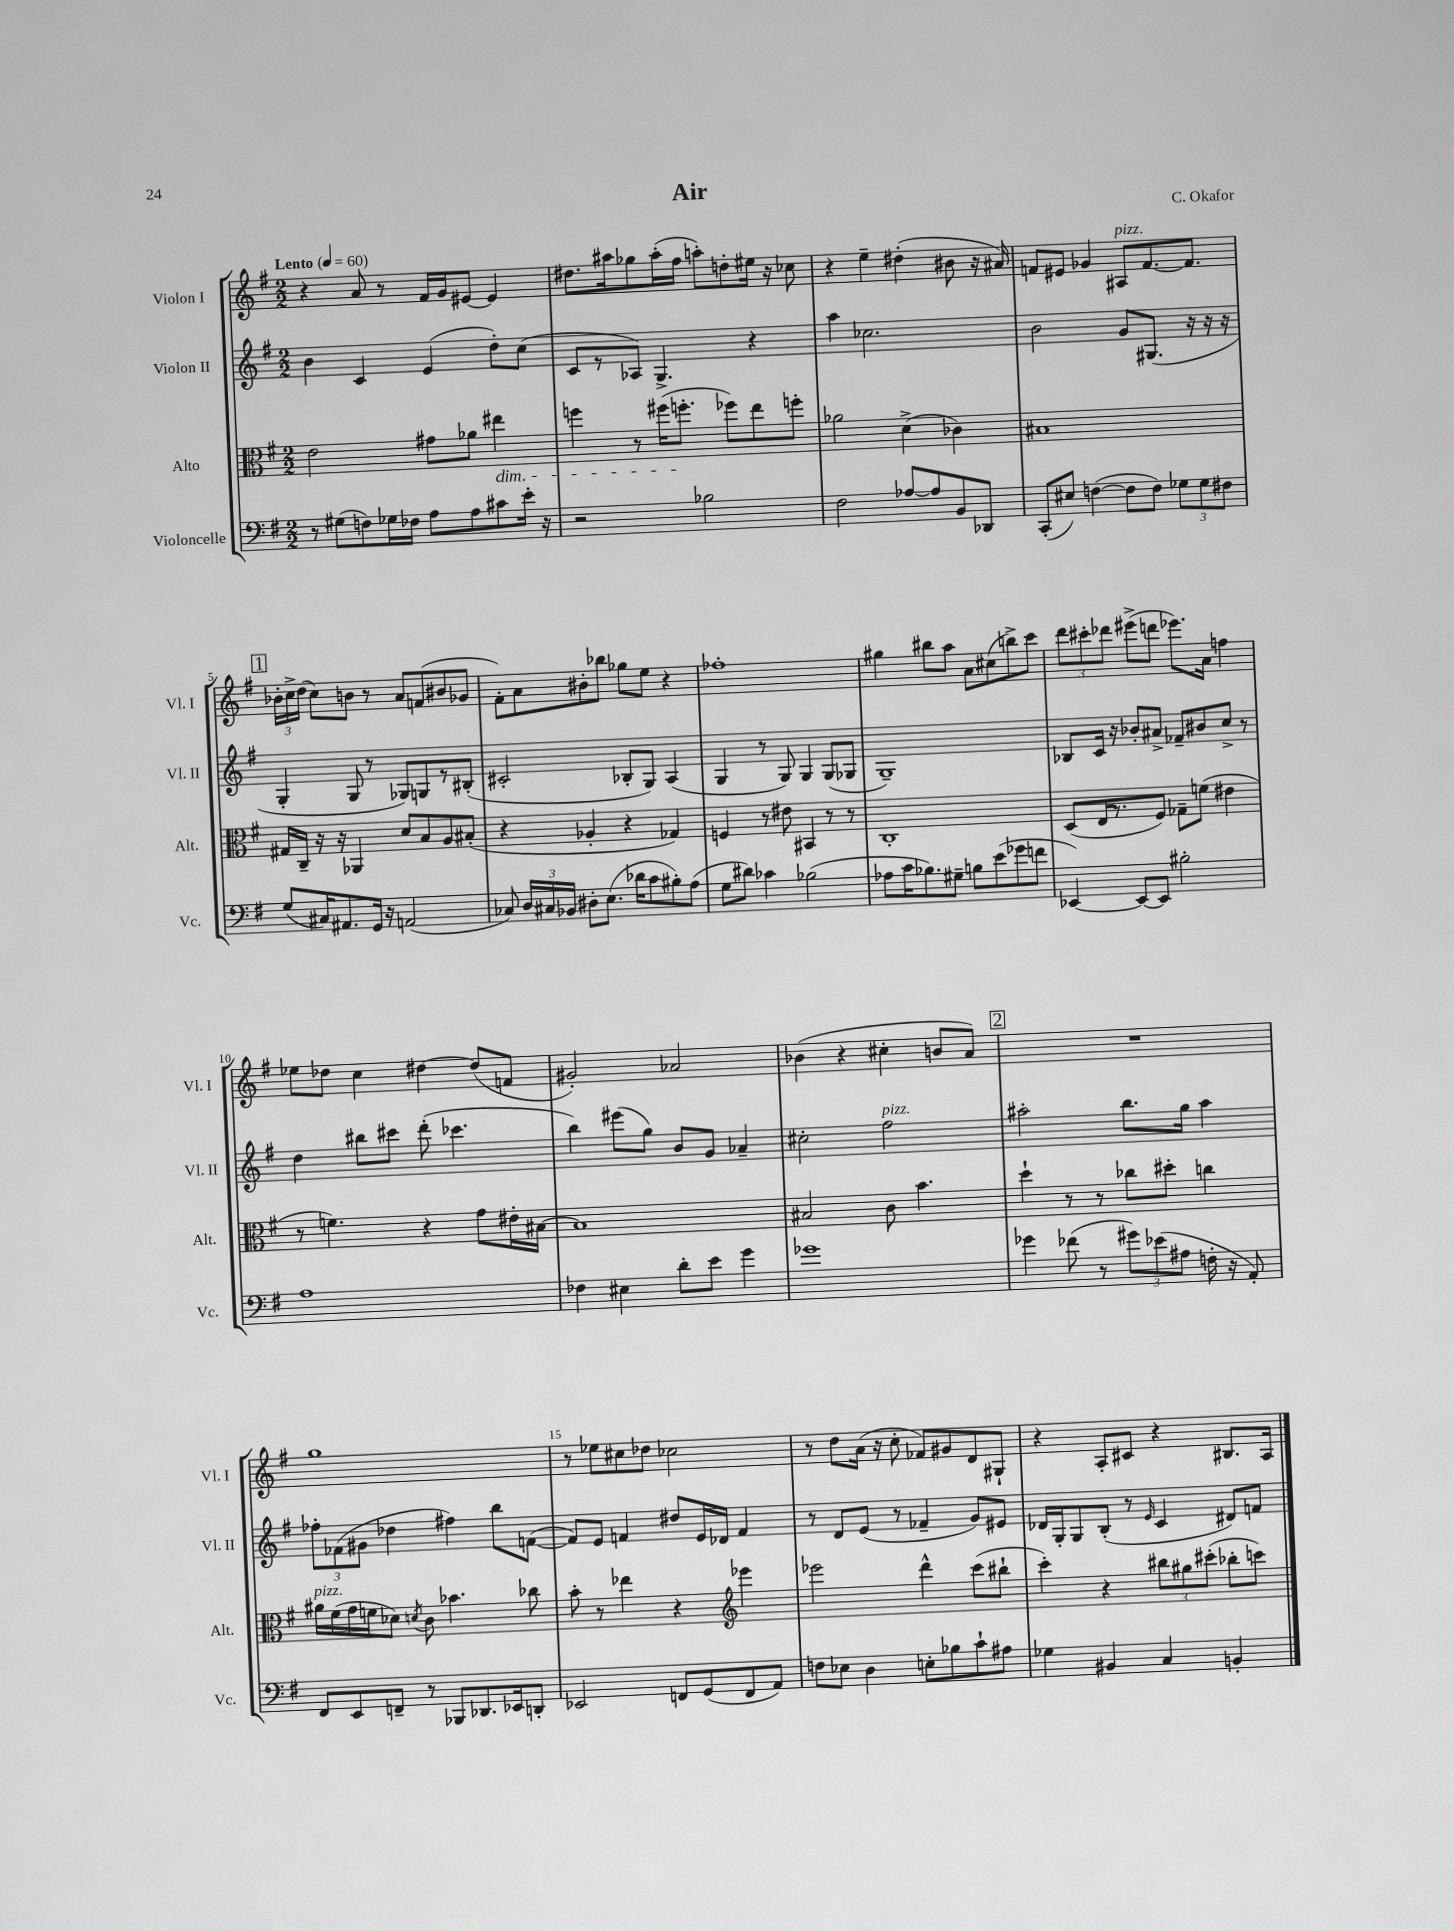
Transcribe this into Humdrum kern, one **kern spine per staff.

**kern	**kern	**kern	**kern
*staff4	*staff3	*staff2	*staff1
*clefF4	*clefC3	*clefG2	*clefG2
*k[f#]	*k[f#]	*k[f#]	*k[f#]
*M2/2	*M2/2	*M2/2	*M2/2
*MM60	*MM60	*MM60	*MM60
8r	2e	4b	4r
(8G#	.	.	.
8F)	.	4c	8a
16G-	.	.	8r
16F-	.	.	.
8A	8g#	(4e	16f#
.	.	.	16g
8A	8a-	.	[8e#
8c#	4ee#	8dd')	4e#]
16e'	.	(8cc	.
16r	.	.	.
=	=	=	=
2r	4ff	8c	8.dd#
.	.	8r	.
.	.	.	16aa#
.	8r	8A-)	8gg-
.	(16ff#	4.G^	(16aa#'
.	8.ff'	.	16ff#
2B-	.	.	8aa')
.	8ff-)	.	8dd'
.	8ee	4r	16ee#
.	.	.	16r
.	8ff'	.	8cc-
=	=	=	=
2F#	2a-	4aa	4r
.	.	2.cc-	4ee~
[8A-	(4d^	.	(4dd#'
8A-]	.	.	.
8BB	4c-)	.	8b#
8DD-	.	.	16r
.	.	.	16a#)
=	=	=	=
(8CC'	1B#	2b	8f
8E#)	.	.	8e#
([4F	.	.	4g-
8F]	.	8g	8A#
8F)	.	(8.G#	[8.f
12G-	.	.	.
.	.	16r	8.f]
12G-	.	.	.
.	.	16r	.
12F#	.	.	.
.	.	16r	.
=	=	=	=
(8G	16G#	4G'	24b-'
.	.	.	24cc^
.	16C~	.	.
.	.	.	(24dd
16C#)	16r	.	8cc)
8.AA#	16r	.	.
.	4AA-	8G	8b
16GG	.	8r	8r
16r	.	.	.
(2AA	8d	8G-)	8a
.	8B	8G	(8f
.	8A	8r	8b#
.	(8B#'	(8B#'	8g-
=	=	=	=
8C-)	4r	2c#'	8f#')
24D	.	.	8a
24C#	.	.	.
24BB-	.	.	.
8D#'	4A-'	.	8b#'
(8.E	.	.	8bb-
.	4r	8B-'	8gg-
16d-	.	.	.
8c	.	8G)	8ee
8B#')	4G-)	(4A	4r
(8A	.	.	.
=	=	=	=
8G	4F	4G	1ff-'
8d#)	.	.	.
4c-	8r	8r	.
.	8e#	8G)	.
(2B-	4BB#	4G	.
.	8r	(8G	.
.	8r	8G-	.
=	=	=	=
8A-	1C'	1G~)	4gg#
16c	.	.	.
8.B-)	.	.	.
.	.	.	8bb#
8G#~	.	.	8aa
8B	.	.	8a
(8e	.	.	(8cc#
8g-	.	.	8bb^)
8f	.	.	8ccc
=	=	=	=
[4EE-)	(8D	8B-	12ddd
.	.	.	12ccc#'
.	16E	16c	.
.	.	.	12ddd-
.	8.r	16r	.
8EE-_	.	8b-'	(8eee#^
8EE-]	8F#)	8a#^	8ddd
2B#'	8G-~	8f-~	8.eee-)
.	(8f	8b#	.
.	.	.	16a
.	4e#	8cc^	4ff
.	.	8r	.
=	=	=	=
1A	8r	4dd	8ee-
.	4.f)	.	8dd-
.	.	8bb#	4cc
.	.	8ccc#	.
.	4r	(8ddd'	[4dd#
.	.	4.ccc-	.
.	8g	.	(8dd#]
.	16e#'	.	8f
.	[16B#	.	.
=	=	=	=
4F-	1B#]	4bb)	2g#')
4E#	.	(8eee#	.
.	.	8gg)	.
8d'	.	8b	2a-
8e	.	8g	.
4g	.	4a-~	.
=	=	=	=
1g-	2B#	2cc#'	(4b-
.	.	.	4r
.	8c	2ff#	4cc#'
.	4.b	.	.
.	.	.	8b
.	.	.	8a)
=	=	=	=
4g-	4dd`	2aa#'	1r
(8f-	8r	.	.
8r	8r	.	.
12g#)	8cc-	8.bb	.
(12e-	.	.	.
.	8dd#'	.	.
12A#	.	.	.
.	.	16gg	.
16F'	4cc	4aa#	.
16r	.	.	.
8AA')	.	.	.
=	=	=	=
8FF#	16a#	12ff-'	1gg
.	(16f#	.	.
.	.	(12f-	.
8EE	16g	.	.
.	.	12g#	.
.	16f	.	.
8FF~	8d-)	4dd-	.
.	8qd	.	.
8r	8c	.	.
8BBB-	4.b-	4ff#)	.
8.DD-	.	.	.
.	.	8bb	.
16EE-	.	.	.
8DD'	8cc-	([8f	.
=	=	=	=
2EE-	8b'	8f])	8r
.	8r	8e	8ee-
.	4ee-	4f	8cc#
.	.	.	8dd-
8FF	4r	8dd#	2cc-
(8GG	.	16e	.
.	.	16d-	.
*	*clefG2	*	*
8FF	4eee-	4f	.
8AA)	.	.	.
=	=	=	=
8F	2eee-	8r	8r
8E-	.	8d	8dd
4D	.	(8e	(16a
.	.	.	16r
.	.	8r	8cc'
8E'	4ddd^^	4f-~	8f-)
8B-	.	.	8g#
8c`	(8ccc	8g)	8d
8A#	8bb#`	8e#	8G#`
=	=	=	=
4G-	4ccc')	16d-	4r
.	.	16G'	.
.	.	8G	.
4BB#	4r	(8B'	8A'
.	.	8r	8c#
.	.	16qqe	.
4C	12bb#	4c	4r
.	12gg#	.	.
.	(12ccc#'	.	.
4BB'	8bb-'	8d#)	8.B#
.	8ccc)	8f	.
.	.	.	16A
==	==	==	==
*-	*-	*-	*-
